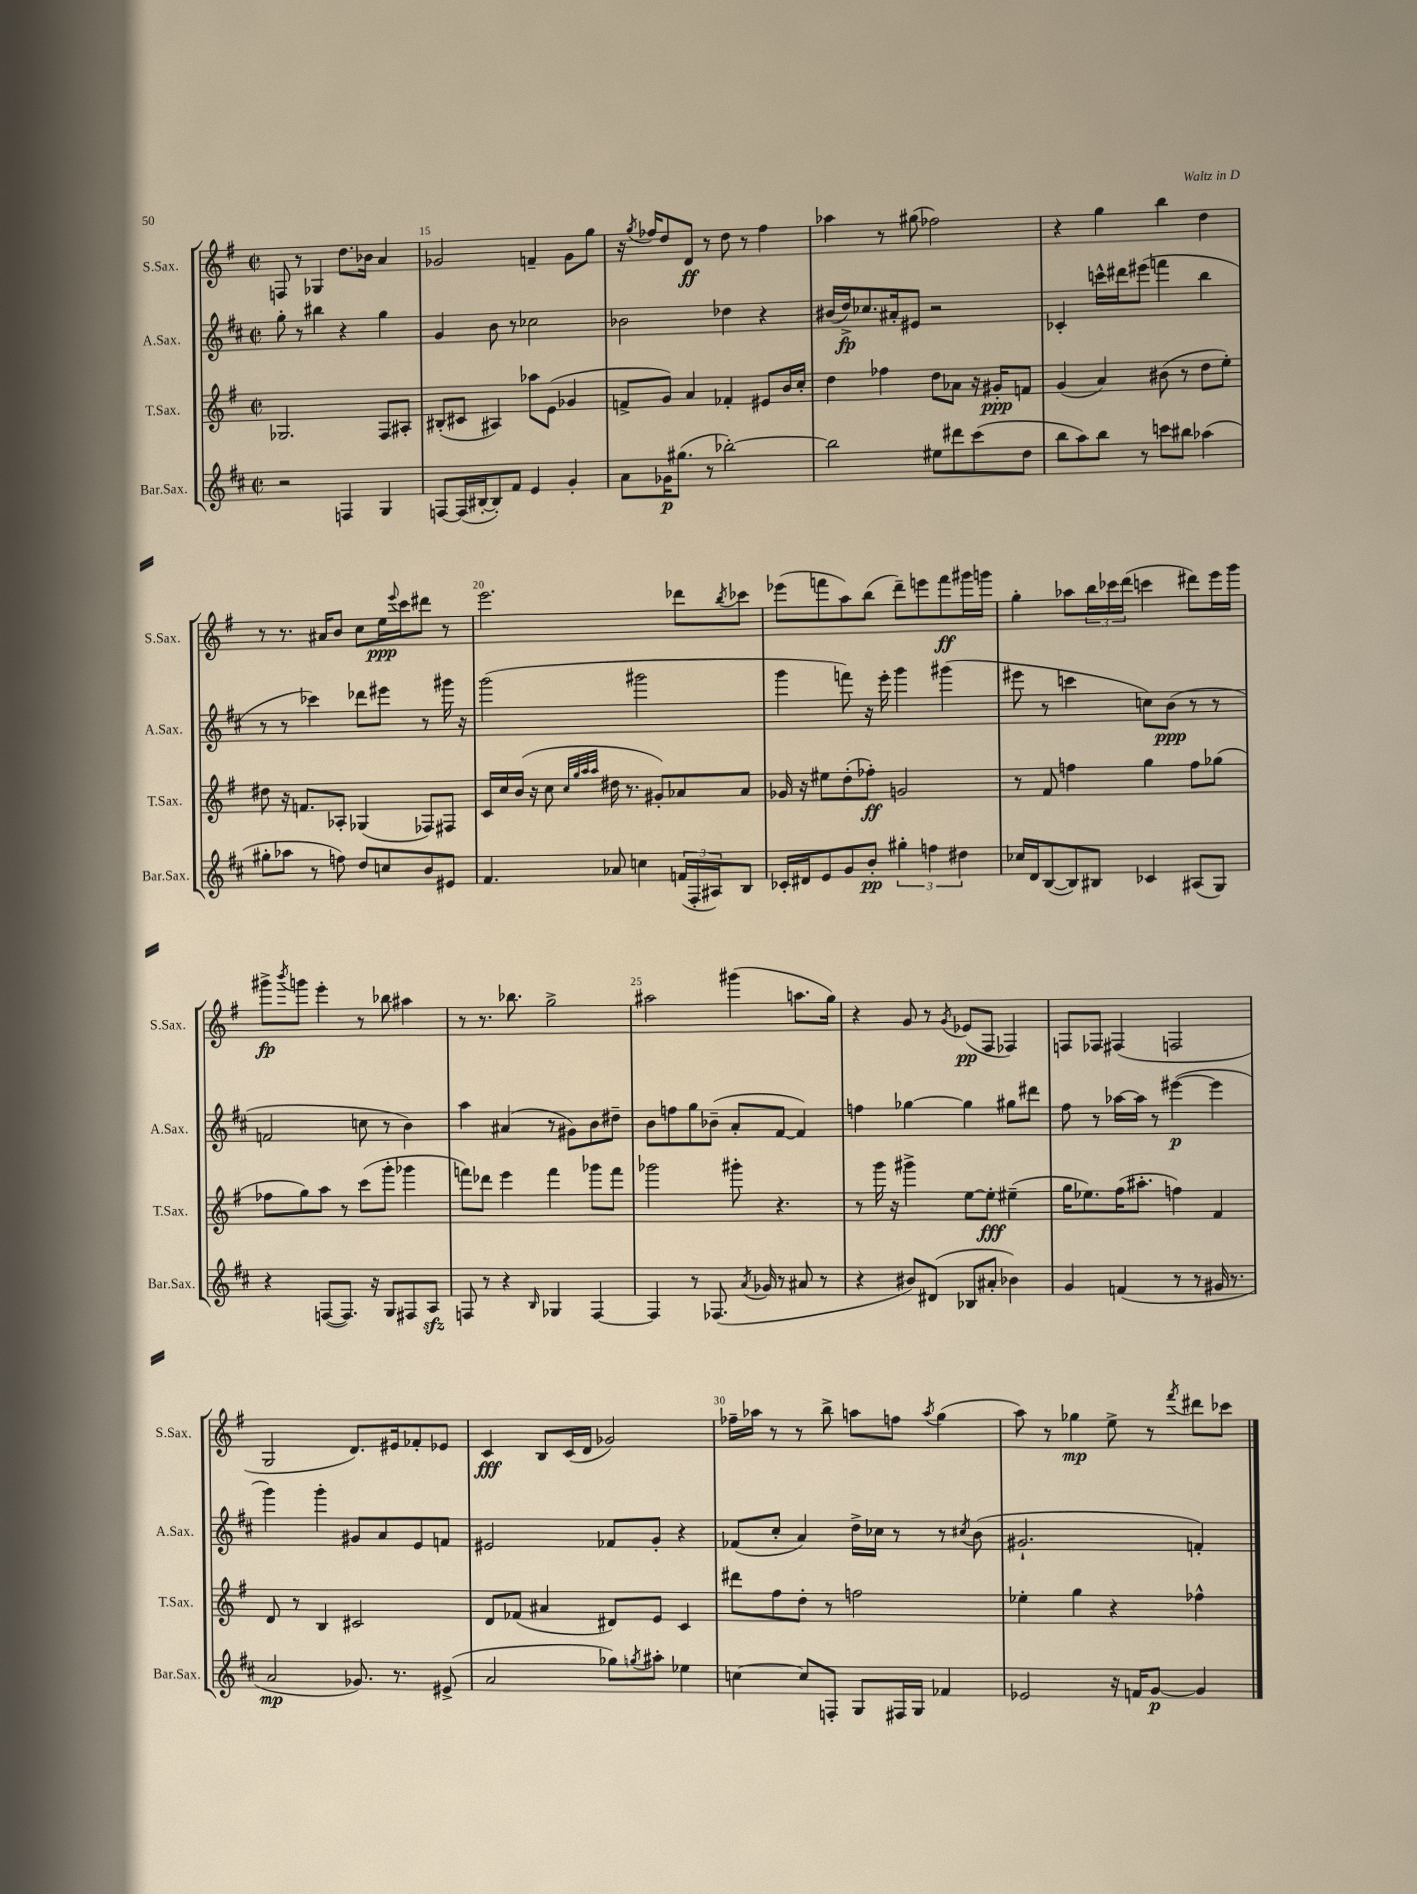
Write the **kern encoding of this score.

**kern	**dynam	**kern	**dynam	**kern	**dynam	**kern	**dynam
*part4	*part4	*part3	*part3	*part2	*part2	*part1	*part1
*staff4	*staff4	*staff3	*staff3	*staff2	*staff2	*staff1	*staff1
*I"Bar.Sax.	*	*I"T.Sax.	*	*I"A.Sax.	*	*I"S.Sax.	*
*I'Bar.Sax.	*	*I'T.Sax.	*	*I'A.Sax.	*	*I'S.Sax.	*
*clefG2	*	*clefG2	*	*clefG2	*	*clefG2	*
*k[f#c#]	*	*k[f#]	*	*k[f#c#]	*	*k[f#]	*
*M2/2	*	*M2/2	*	*M2/2	*	*M2/2	*
*met(c|)	*	*met(c|)	*	*met(c|)	*	*met(c|)	*
=14	=14	=14	=14	=14	=14	=14	=14
2r	.	2.G-X/	.	8gg'\	.	8Fn/	.
.	.	.	.	8r	.	8r	.
.	.	.	.	4bb#X\	.	4G-X/	.
4Fn/	.	.	.	4r	.	8.dd\L	.
.	.	.	.	.	.	16b-X\Jk	.
4G/	.	8F#/L	.	4gg\	.	4a/	.
.	.	8A#X'/J	.	.	.	.	.
=15	=15	=15	=15	=15	=15	=15	=15
[8Fn/L	.	(8B#X'/L	.	4g/	.	2g-X/	.
(16F/L]	.	8c#X/J	.	.	.	.	.
[16B#X'/J	.	.	.	.	.	.	.
8B#'/])	.	4A#X/)	.	8b\	.	.	.
8f#/J	.	.	.	8r	.	.	.
4e/	.	8aa-X\L	.	2cc-X\	.	4fn~/	.
.	.	(8e\J	.	.	.	.	.
4g'/	.	4g-X/	.	.	.	8g-\L	.
.	.	.	.	.	.	8gg\J	.
=16	=16	=16	=16	=16	=16	=16	=16
8a\L	.	8fn^/L	.	2b-X\	.	16r	.
.	.	.	.	.	.	8qgg/	.
.	.	.	.	.	.	16ff-X/KL	.
16g-X\K	p	8g/J)	.	.	.	8dd/	.
(8.gg#X\J	.	.	.	.	.	.	.
.	.	4a/	.	.	.	8d/J	ff
8r	.	.	.	.	.	8r	.
[2bb-X'\)	.	4f-X'/	.	4dd-X\	.	8dd\	.
.	.	.	.	.	.	8r	.
.	.	8e#X/L	.	4r	.	4ff-\	.
.	.	16b/L	.	.	.	.	.
.	.	16cc'/JJ	.	.	.	.	.
=17	=17	=17	=17	=17	=17	=17	=17
2bb-\]	.	4dd\	.	(16b#X/LL	.	4aa-X\	.
.	.	.	.	16dd^/J)	fp	.	.
.	.	.	.	8.cc-X/	.	.	.
.	.	4ff-X\	.	.	.	8r	.
.	.	.	.	16a#X'/k	.	.	.
.	.	.	.	8e#X/J	.	(8gg#X\	.
8ee#X\L	.	8dd\L	.	2r	.	2ff-X\)	.
8ddd#X\	.	8a-X\J	.	.	.	.	.
(8ccc#\	.	16r	.	.	.	.	.
.	.	16g#X'/KL	ppp	.	.	.	.
8dd\J	.	8fn/J	.	.	.	.	.
=18	=18	=18	=18	=18	=18	=18	=18
8bb\L	.	(4g/	.	4c-X'/	.	4r	.
8aa\)	.	.	.	.	.	.	.
8bb\J	.	4a/)	.	16cccn^^\LL	.	4gg\	.
.	.	.	.	16ddd#X\J	.	.	.
8r	.	.	.	(8eee#X\J	.	.	.
8cccn\L	.	(8b#X\	.	4fffn\	.	4bb\	.
8bb#X\J	.	8r	.	.	.	.	.
(4aa-X\	.	8dd\L	.	4bb\	.	4dd\	.
.	.	8ee'\J)	.	.	.	.	.
!!LO:LB:g=z
=19	=19	=19	=19	=19	=19	=19	=19
8gg#X'\L	.	8dd#X\	.	8r	.	8r	.
8aa-X\J	.	16r	.	8r	.	8.r	.
.	.	8.fn/L	.	.	.	.	.
8r	.	.	.	4ccc-X\)	.	.	.
.	.	.	.	.	.	16a#X/KL	.
8ffn\)	.	8A-X'/J	.	.	.	8b/J	.
8dd/L	.	(4G-X/	.	8ddd-X\L	.	8cc\L	.
8ccn/	.	.	.	8eee#X\J	.	16ee\L	ppp
.	.	.	.	.	.	8qqeee/	.
.	.	.	.	.	.	16ccc\J	.
8b/	.	8F-X/L)	.	8r	.	8ddd#X\J	.
8e#X/J	.	8F#X/J	.	16ggg#X\	.	8r	.
.	.	.	.	16r	.	.	.
=20	=20	=20	=20	=20	=20	=20	=20
4.f#/	.	16c/LL	.	(2ggg\	.	2.eee\	.
.	.	16cc/	.	.	.	.	.
.	.	(16b/JJ	.	.	.	.	.
.	.	16r	.	.	.	.	.
.	.	8cc\	.	.	.	.	.
.	.	32qqcc/LLL	.	.	.	.	.
.	.	32qqgg/	.	.	.	.	.
.	.	32qqaa/	.	.	.	.	.
.	.	32qqaa/JJJ	.	.	.	.	.
8a-X/	.	16dd#X\	.	.	.	.	.
.	.	8.r	.	.	.	.	.
4ccn\	.	.	.	2ggg#X\	.	.	.
.	.	8g#X'/L)	.	.	.	.	.
(24fn/LL	.	8a-X/	.	.	.	8ddd-X\L	.
24F#'/	.	.	.	.	.	.	.
24A#X/J)	.	.	.	.	.	.	.
.	.	.	.	.	.	8qbb/	.
8B/J	.	8a-/J	.	.	.	8ccc-X\J	.
=21	=21	=21	=21	=21	=21	=21	=21
16c-X'/LL	.	16g-X/	.	4ggg\	.	(8eee-X\L	.
16d#X/J	.	16r	.	.	.	.	.
8e/	.	8ee#X\L	.	.	.	8fffn\	.
8g/	.	(8dd'\	.	8fffn\)	.	8aa\)	.
8b'/J	pp	8ff-X'\J)	ff	16r	.	(8bb\J	.
.	.	.	.	16eee'\	.	.	.
6gg#X'\	.	2gn/	.	4ggg\	.	8ddd~\L)	.
.	.	.	.	.	.	8eeen\	.
6ffn\	.	.	.	.	.	.	.
.	.	.	.	(4ggg#X\	.	8fff\	ff
6dd#X\	.	.	.	.	.	.	.
.	.	.	.	.	.	16ggg#X\L	.
.	.	.	.	.	.	16gggn\JJ	.
=22	=22	=22	=22	=22	=22	=22	=22
16cc-X/LL	.	8r	.	8eee#X\	.	4gg'\	.
16d/J	.	.	.	.	.	.	.
([8B/	.	8f#/	.	8r	.	.	.
8B/])	.	4ffn\	.	4cccn\	.	8aa-X\L	.
8B#X/J	.	.	.	.	.	24bb\L	.
.	.	.	.	.	.	24ccc-X\	.
.	.	.	.	.	.	(24ddd\JJ	.
4c-X/	.	4gg\	.	8ccn\L)	.	4cccn\	.
.	.	.	.	(8b\J	ppp	.	.
(8A#X/L	.	8ff\L	.	8r	.	8ddd#X\L)	.
8G/J)	.	(8gg-X\J	.	8r	.	16eee\L	.
.	.	.	.	.	.	16ggg\JJ	.
!!LO:LB:g=z
=23	=23	=23	=23	=23	=23	=23	=23
4r	.	8ff-X\L	.	2fn/	.	8ggg#X^\L	fp
.	.	.	.	.	.	8qbbb/	.
.	.	8gg\)	.	.	.	8gggn\J	.
([8Fn/L	.	8aa\J	.	.	.	4eee'\	.
8.F/J])	.	8r	.	.	.	.	.
.	.	(8ccc\L	.	8ccn\	.	8r	.
16r	.	.	.	.	.	.	.
8G/L	.	8ggg'\J	.	8r	.	8bb-X\	.
8F#X/	.	4ggg-X\	.	4b\)	.	4aa#X\	.
8Azz/J	.	.	.	.	.	.	.
=24	=24	=24	=24	=24	=24	=24	=24
8Fn/	.	8fffn\L)	.	4aa\	.	8r	.
8r	.	8ddd-X\J	.	.	.	8.r	.
4r	.	4eee\	.	(4a#X/	.	.	.
.	.	.	.	.	.	8.bb-X\	.
16qqB/	.	.	.	.	.	.	.
4G-X/	.	4fff\	.	8r	.	2gg^\	.
.	.	.	.	8g#X\L)	.	.	.
[4F/	.	8ggg-X\L	.	8b\	.	.	.
.	.	8fff\J	.	8dd#X~\J	.	.	.
=25	=25	=25	=25	=25	=25	=25	=25
4F/]	.	2ggg-X\	.	8b\L	.	2aa#X\	.
.	.	.	.	8ffn\	.	.	.
8r	.	.	.	8gg\	.	.	.
(8.F-X/	.	.	.	(8b-X~\J	.	.	.
.	.	8ggg#X'\	.	8a'/L	.	(4ggg#X\	.
8qa/	.	.	.	.	.	.	.
16g-X/	.	.	.	.	.	.	.
8r	.	4.r	.	[8f#/J	.	.	.
8a#X/	.	.	.	4f#/])	.	8.aan\L	.
8r	.	.	.	.	.	.	.
.	.	.	.	.	.	16gg\Jk)	.
=26	=26	=26	=26	=26	=26	=26	=26
4r	.	8r	.	4ffn\	.	4r	.
.	.	16ggg\	.	.	.	.	.
.	.	16r	.	.	.	.	.
8b#X/L)	.	4ggg#X^\	.	[4gg-X\	.	8g/	.
(8d#X/J	.	.	.	.	.	8r	.
.	.	.	.	.	.	8qg/	.
8B-X/L	.	[8ee\L	.	4gg-\]	.	(8e-X/L	pp
8a#X'/J	.	8ee'\J]	fff	.	.	8F#/J	.
4b-X\)	.	(4ee#X~\	.	8gg#X\L	.	4F-X/)	.
.	.	.	.	8ddd#X\J	.	.	.
=27	=27	=27	=27	=27	=27	=27	=27
4g/	.	16gg\KL	.	8ff#\	.	8Fn/L	.
.	.	8.ee-X\)	.	.	.	.	.
.	.	.	.	8r	.	8F-X/J	.
(4fn/	.	(16ff#\K	.	[16aa-X\LL	.	(4F#X/	.
.	.	8.aa#X'\J	.	16aa-\JJ]	.	.	.
.	.	.	.	8r	.	.	.
8r	.	4ffn\)	.	([4eee#X\	p	2Fn/	.
8r	.	.	.	.	.	.	.
16g#X/	.	4f#/	.	4eee#\]	.	.	.
8.r	.	.	.	.	.	.	.
!!LO:LB:g=z
=28	=28	=28	=28	=28	=28	=28	=28
2a/	mp	8d/	.	4ggg\)	.	2G/	.
.	.	8r	.	.	.	.	.
.	.	4B/	.	4ggg'\	.	.	.
8.g-X/)	.	2c#X/	.	8g#X/L	.	8.d/L)	.
.	.	.	.	8a/	.	.	.
8.r	.	.	.	.	.	16e#X/k	.
.	.	.	.	8e/	.	8f-X'/	.
(8e#X^/	.	.	.	8fn/J	.	8e-X/J	.
=29	=29	=29	=29	=29	=29	=29	=29
2a/	.	8d/L	.	2e#X/	.	4c/	fff
.	.	(8f-X/J	.	.	.	.	.
.	.	4a#X/	.	.	.	8B/L	.
.	.	.	.	.	.	(16c/L	.
.	.	.	.	.	.	16d/JJ	.
8gg-X\L)	.	8d#X/L)	.	8f-X/L	.	2g-X/)	.
8qggn/	.	.	.	.	.	.	.
8aa#X'\J	.	8e/J	.	8g'/J	.	.	.
4ee-X\	.	4c/	.	4r	.	.	.
=30	=30	=30	=30	=30	=30	=30	=30
[4ccn\	.	8ddd#X\L	.	(8f-X/L	.	16ff-X~\LL	.
.	.	.	.	.	.	16aa-X\JJ	.
.	.	8ff#\	.	8cc#'/J	.	8r	.
8cc/L]	.	8dd'\J	.	4a/)	.	8r	.
8Fn'/J	.	8r	.	.	.	8bb^\	.
8G/L	.	2ffn\	.	16dd^\LL	.	8aan\L	.
.	.	.	.	16cc-X\JJ	.	.	.
16F#X/L	.	.	.	8r	.	8ffn\J	.
16G/JJ	.	.	.	.	.	.	.
.	.	.	.	.	.	8qaa/	.
4f-X/	.	.	.	8r	.	(4gg\	.
.	.	.	.	8qcc#X/	.	.	.
.	.	.	.	(8b\	.	.	.
=31	=31	=31	=31	=31	=31	=31	=31
2e-X/	.	4ee-X'\	.	2.g#X`/	.	8aa\)	.
.	.	.	.	.	.	8r	.
.	.	4gg\	.	.	.	4gg-X\	mp
16r	.	4r	.	.	.	8ee^\	.
16fn/KL	.	.	.	.	.	.	.
[8g/J	p	.	.	.	.	8r	.
.	.	.	.	.	.	8qfff#/	.
4g/]	.	4ff-X^^\	.	4fn'/)	.	8ddd#X\L	.
.	.	.	.	.	.	8ccc-X\J	.
==	==	==	==	==	==	==	==
*-	*-	*-	*-	*-	*-	*-	*-
